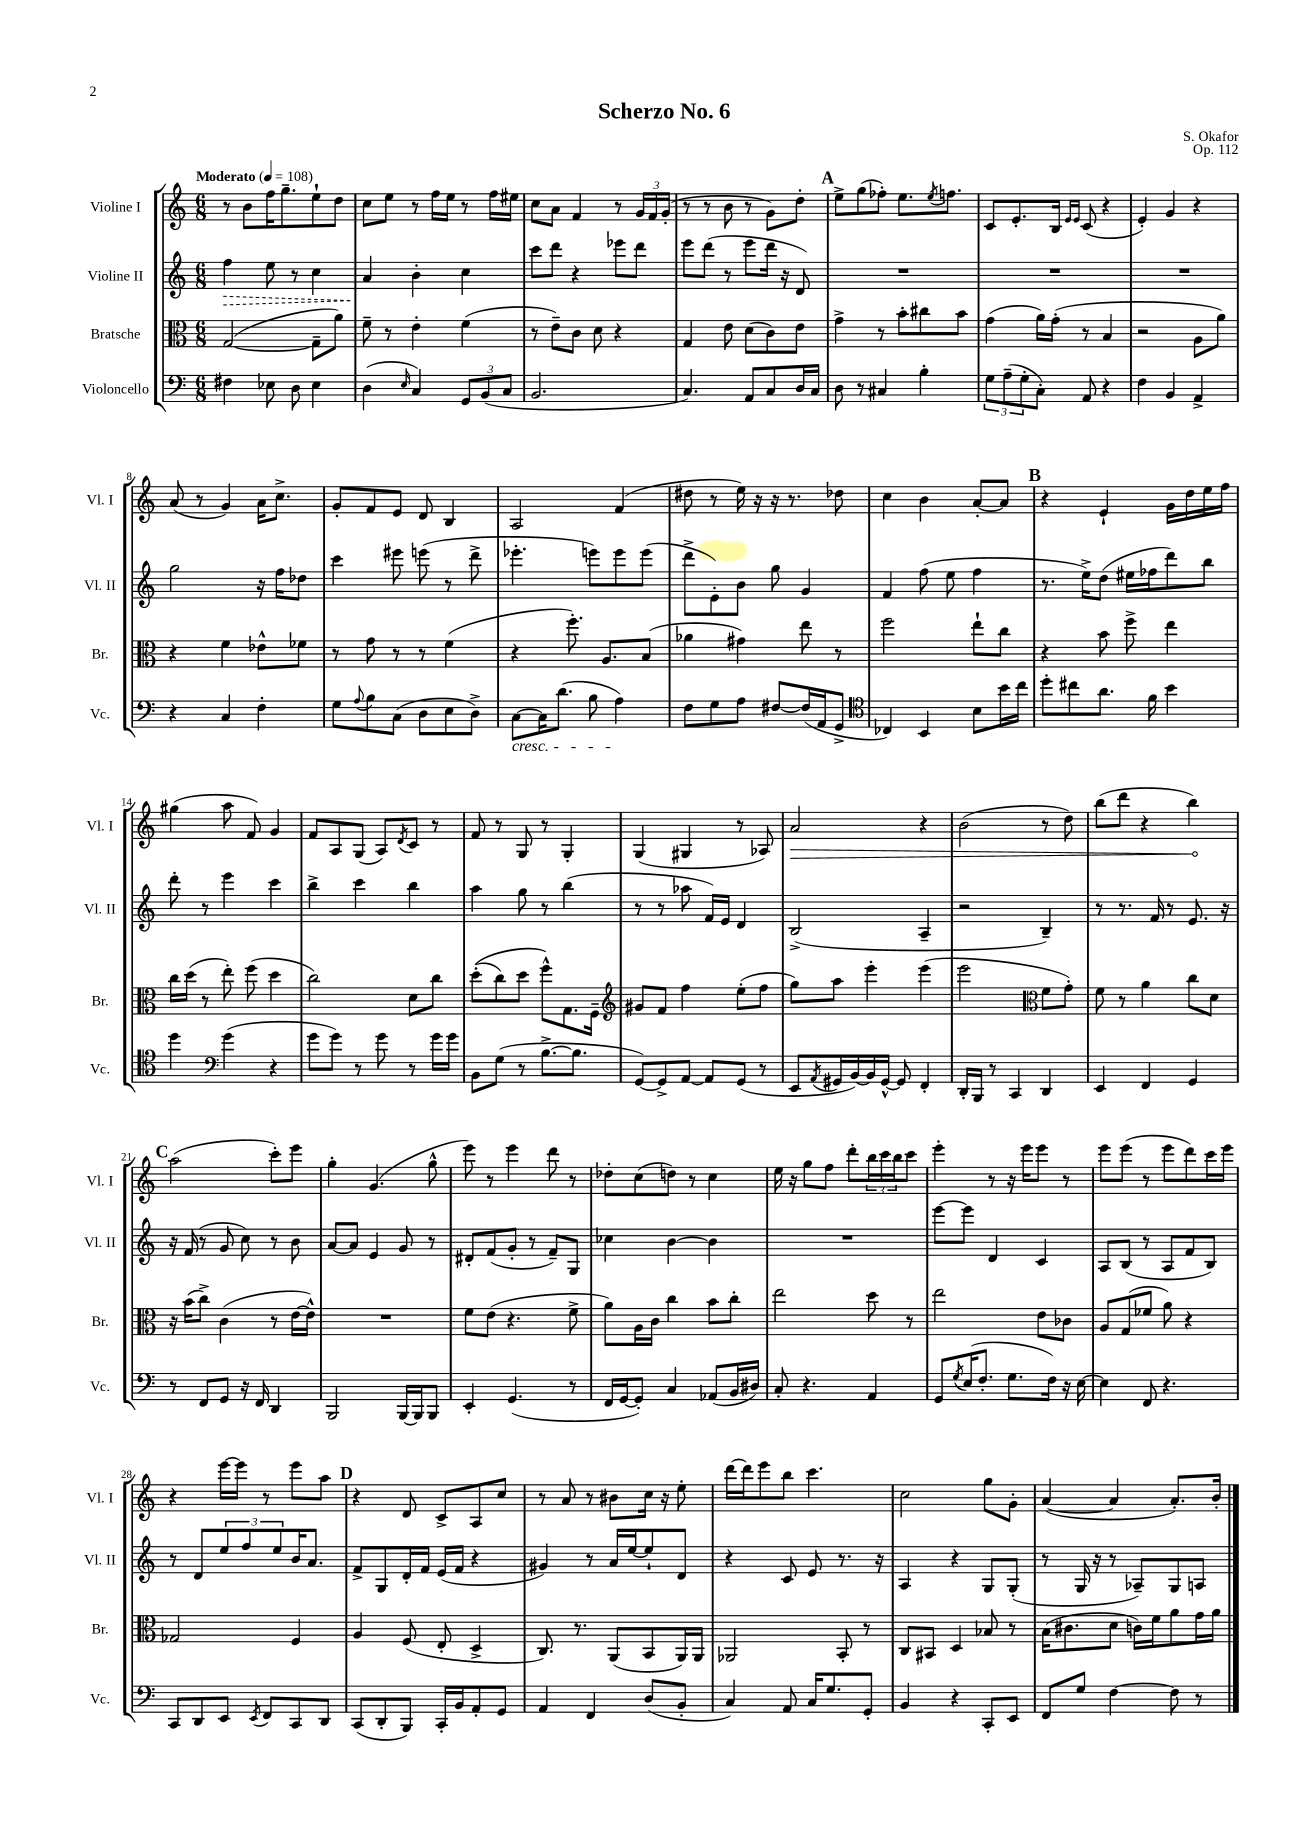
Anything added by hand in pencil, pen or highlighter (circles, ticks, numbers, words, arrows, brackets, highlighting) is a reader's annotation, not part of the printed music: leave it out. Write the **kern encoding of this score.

**kern	**kern	**kern	**kern
*staff4	*staff3	*staff2	*staff1
*clefF4	*clefC3	*clefG2	*clefG2
*k[]	*k[]	*k[]	*k[]
*M6/8	*M6/8	*M6/8	*M6/8
*MM108	*MM108	*MM108	*MM108
4F#	([2G	4ff	8r
.	.	.	8b
8E-	.	8ee	16ff
.	.	.	8.gg~
8D	.	8r	.
4E-	8G~]	4cc	8ee`
.	8a)	.	8dd
=	=	=	=
(4D	8f~	4a	8cc
.	8r	.	8ee
16qqE	.	.	.
4C)	4e'	4b'	8r
.	.	.	16ff
.	.	.	16ee
12GG	(4f	4cc	8r
(12BB	.	.	.
.	.	.	16ff
12C	.	.	.
.	.	.	16ee#
=	=	=	=
2.BB	8r	8ccc	8cc
.	8e~)	8ddd	8a
.	8c	4r	4f
.	8d	.	.
.	4r	8eee-	8r
.	.	8ddd	24g
.	.	.	24f
.	.	.	(24g'
=	=	=	=
4.C)	4G	8eee	8r
.	.	(8ddd	8r
.	8e	8r	8b
8AA	(8d	8eee	8r
8C	8c)	16ddd	8g)
.	.	16r	.
16D	8e	8d)	8dd'
16C	.	.	.
=	=	=	=
8D	4g^	2.r	8ee^
8r	.	.	(8gg
4C#	8r	.	8ff-')
.	8b'	.	8.ee
4B'	8cc#	.	.
.	.	.	8qee
.	.	.	8.ff
.	8b	.	.
=	=	=	=
12G	(4g	2.r	8c
(12A~	.	.	.
.	.	.	8.e'
12G'	.	.	.
8C')	16a)	.	.
.	(16g'	.	16B
.	.	.	16qqe
.	.	.	16qqe
8AA	8r	.	(8c
4r	4B	.	4r
=	=	=	=
4F	2r	2.r	4e')
4BB	.	.	4g
4AA^	8A	.	4r
.	8a)	.	.
=	=	=	=
4r	4r	2gg	(8a
.	.	.	8r
4C	4f	.	4g)
4F'	8e-^^	16r	16a
.	.	16ff	8.cc^
.	8f-	8dd-	.
=	=	=	=
8G	8r	4ccc	8g'
8qqA	.	.	.
8B	8g	.	8f
(8C	8r	8eee#	8e
8D	8r	(8eee	8d
8E	(4f	8r	4B
8D^)	.	8ddd^	.
=	=	=	=
[8C	4r	4.eee-'	2A
16C]	.	.	.
(8.d	.	.	.
.	8.ff')	.	.
8B	.	8eee)	.
.	8.A	.	.
4A)	.	8eee	(4f
.	(8B	(8eee	.
=	=	=	=
8F	4a-	8ddd^	8dd#
8G	.	8e')	8r
8A	4g#)	8b	16ee)
.	.	.	16r
[8F#	.	8gg	16r
.	.	.	8.r
(16F#]	8ee	4g	.
16AA	.	.	.
8GG^	8r	.	8dd-
=	=	=	=
*clefC4	*	*	*
4C-)	2ff	4f	4cc
4BB	.	(8ff	4b
.	.	8ee	.
8B	8ee`	4ff	[8a'
16b	8cc	.	8a]
16cc	.	.	.
=	=	=	=
8dd'	4r	8.r	4r
8cc#	.	.	.
.	.	16ee^)	.
8.a	8b	(8dd	4e`
.	8ff^	16ee#	.
16f	.	16ff-	.
4b	4ee	8ddd)	16g
.	.	.	16dd
.	.	8bb	16ee
.	.	.	16ff
=	=	=	=
4dd	16cc	8ddd'	(4gg#
.	(16dd	.	.
.	8r	8r	.
*clefF4	*	*	*
(4g	8ee')	4eee	8aa
.	(8ff	.	8f)
4r	4dd	4ccc	4g
=	=	=	=
8g	2cc)	4bb^	8f
8g)	.	.	8A
8r	.	4ccc	(8G
8g	.	.	8A)
.	.	.	8qd
8r	8d	4bb	8c
16g	8cc	.	8r
16g	.	.	.
=	=	=	=
8BB	&((8dd'	4aa	8f
(8G	8cc)	.	8r
8r	8dd	8gg	8G
[8.B^	8ff^^&)	8r	8r
.	8.G	(4bb	4G'
8.B]	.	.	.
.	16F~	.	.
=	=	=	=
*	*clefG2	*	*
[8GG)	8g#	8r	(4G
8GG^]	8f	8r	.
[8AA	4ff	8aa-	4G#
8AA]	.	16f)	.
.	.	16e	.
(8GG	(8ee'	4d	8r
8r	8ff	.	8A-)
=	=	=	=
8EE	8gg)	(2B^	2a
8qAA	.	.	.
16GG#	8aa	.	.
[16BB)	.	.	.
16BB]	4eee'	.	.
[16GG#^^	.	.	.
8GG#]	.	.	.
4FF'	(4eee	4A~	4r
=	=	=	=
16DD'	2eee	2r	(2b
16BBB	.	.	.
8r	.	.	.
4CC	.	.	.
*	*clefC3	*	*
4DD	8f	4B~)	8r
.	8g')	.	8dd)
=	=	=	=
4EE	8f	8r	(8bb
.	8r	8.r	8ddd
4FF	4a	.	4r
.	.	16f	.
.	.	8r	.
4GG	8cc	8.e	4bb)
.	8d	.	.
.	.	16r	.
=	=	=	=
8r	16r	16r	(2aa
.	(16b	(16f	.
8FF	8cc^)	8r	.
8GG	(4c	8g	.
16r	.	8cc)	.
16FF	.	.	.
4DD	8r	8r	8ccc')
.	[16e	8b	8eee
.	16e^^])	.	.
=	=	=	=
2BBB	2.r	[8a	4gg'
.	.	8a]	.
.	.	4e	(4.g
[16BBB	.	8g	.
16BBB]	.	.	.
8BBB	.	8r	8gg^^
=	=	=	=
4EE'	8f	8d#'	8eee)
.	(8e	(8f	8r
(4.GG	4.r	8g'	4eee
.	.	8r	.
.	.	8f~)	8ddd
8r	8f^	8G	8r
=	=	=	=
16FF	8a)	4cc-	8dd-'
[16GG	.	.	.
8GG'])	16A	.	(8cc
.	16c	.	.
4C	4cc	[4b	8dd)
.	.	.	8r
(8AA-	8b	4b]	4cc
16BB	8cc'	.	.
16D#)	.	.	.
=	=	=	=
8C'	2ee	2.r	16ee
.	.	.	16r
4.r	.	.	8gg
.	.	.	8ff
.	.	.	8ddd'
4AA	8dd	.	24bb
.	.	.	24ccc
.	.	.	24bb
.	8r	.	8ccc
=	=	=	=
8GG	2ee	[8eee	4eee'
8qG	.	.	.
(16E	.	8eee]	.
8.F'	.	.	.
.	.	4d	8r
8.G	.	.	16r
.	.	.	16eee
.	8e	4c	8eee
16F)	.	.	.
16r	8c-	.	8r
[16E	.	.	.
=	=	=	=
4E]	8A	8A	8eee
.	(8G	(8B	(8eee
8FF	8f-	8r	8r
4.r	8a)	8A	8eee
.	4r	8f	8ddd)
.	.	8B)	16ccc
.	.	.	16eee
=	=	=	=
8CC	2G-	8r	4r
8DD	.	8d	.
8EE	.	12ee	[16eee
.	.	.	16eee]
.	.	12ff	.
8qEE	.	.	.
8FF	.	.	8r
.	.	12ee	.
8CC	4F	16b	8eee
.	.	8.a	.
8DD	.	.	8aa
=	=	=	=
(8CC	4A	8f^	4r
8DD'	.	8G	.
8BBB)	(8F	16d'	8d
.	.	16f	.
16CC'	8E'	(16e	8c^
16BB	.	16f	.
8AA'	4D^	4r	8A
8GG	.	.	8cc
=	=	=	=
4AA	8.C)	4g#)	8r
.	.	.	8a
.	8.r	.	.
4FF	.	8r	8r
.	(8AA	16a	8b#
.	.	[16ee	.
(8D	8BB	8ee`]	16cc
.	.	.	16r
8BB'	16AA)	8d	8ee'
.	16AA	.	.
=	=	=	=
4C)	2AA-	4r	[16ddd
.	.	.	16ddd]
.	.	.	8eee
8AA	.	8c	8bb
16C	.	8e	4.ccc
8.G	.	.	.
.	8BB'	8.r	.
8GG'	8r	.	.
.	.	16r	.
=	=	=	=
4BB	8C	4A	2cc
.	8BB#	.	.
4r	4D	4r	.
8CC'	8B-	8G	8gg
8EE	8r	(8G'	8g'
=	=	=	=
8FF	(16B	8r	([4a
.	8.c#	.	.
8G	.	16G	.
.	.	16r	.
[4F	8d	8r	4a]
.	16c)	8A-~)	.
.	16f	.	.
8F]	8a	8G	8.a')
8r	16g	8A	.
.	16a	.	16b'
==	==	==	==
*-	*-	*-	*-
